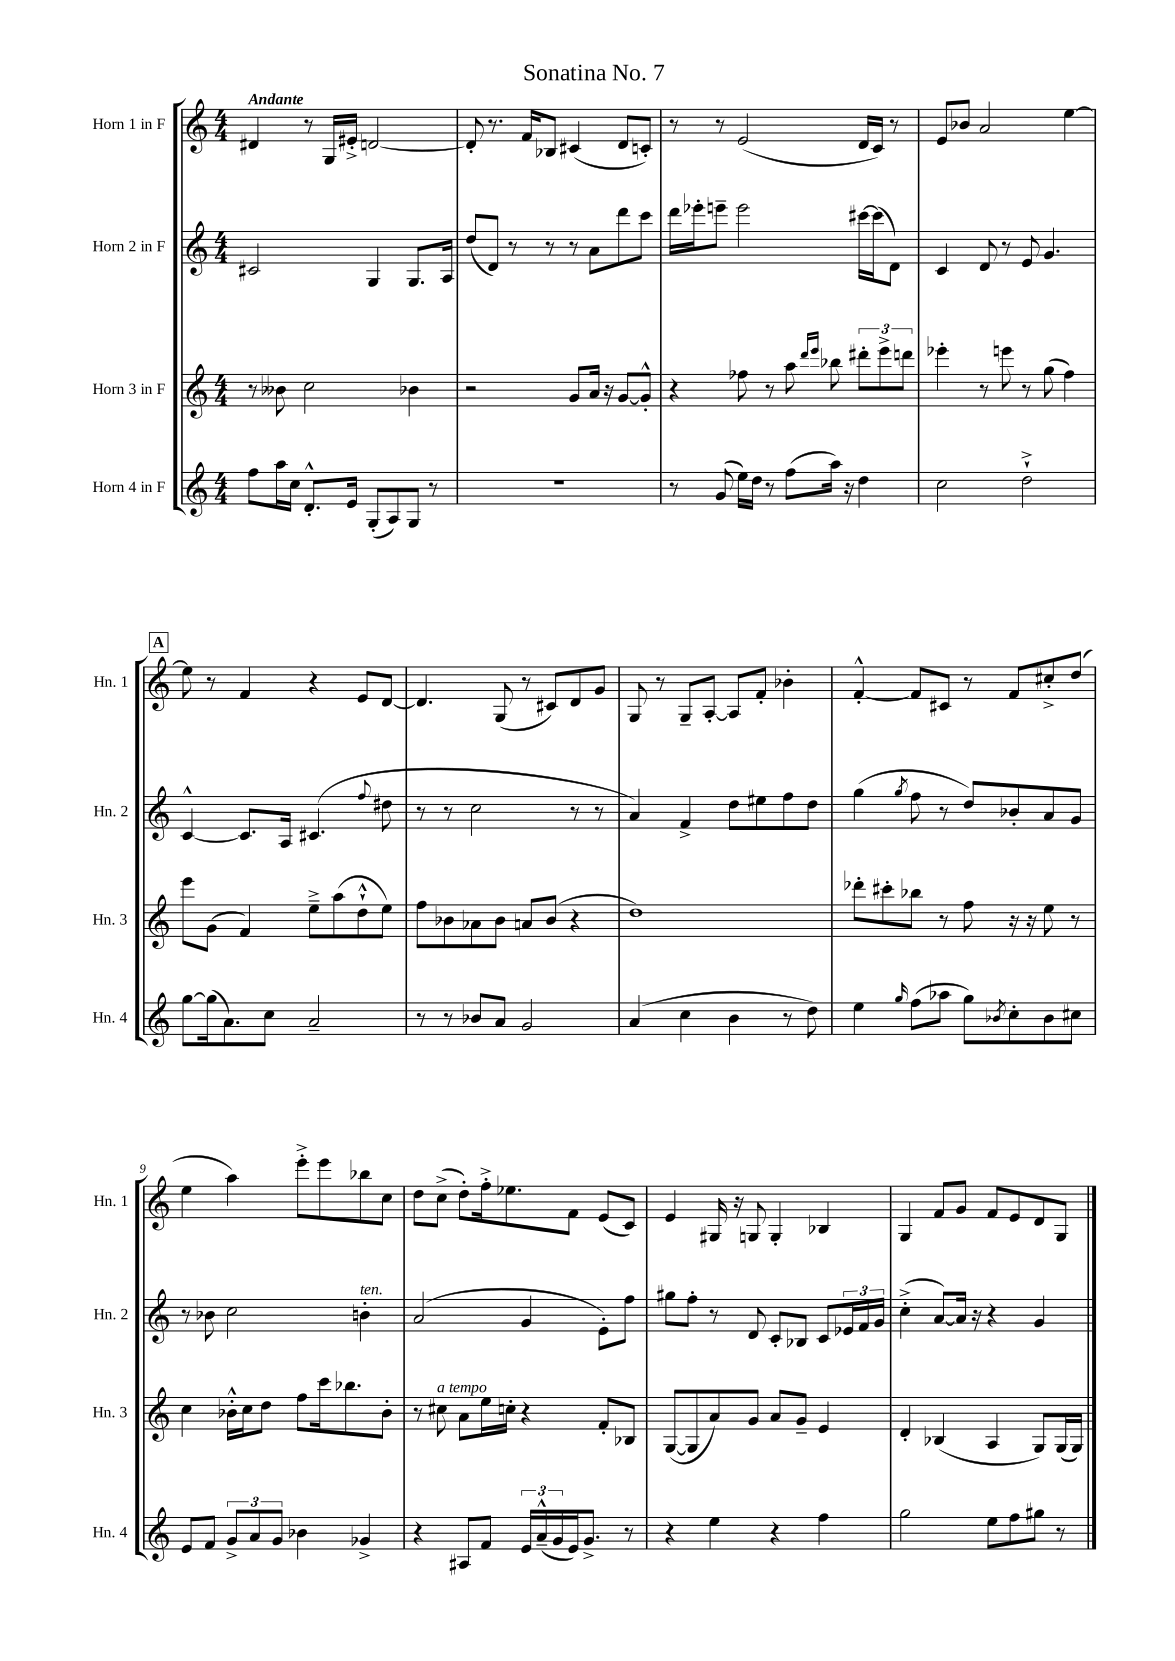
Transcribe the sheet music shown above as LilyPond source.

\header { title = "Sonatina No. 7" }
<<
\new StaffGroup <<
\new Staff = "s0" \with { instrumentName = "Horn 1 in F" shortInstrumentName = "Hn. 1" } {
    \clef treble \key c \major \numericTimeSignature \time 4/4 \tempo "Andante"
    dis'4 r8 g16 eis'16-.-> d'2~ |
    d'8-. r8. f'16 bes8 cis'4( d'8 c'8-.) |
    r8 r8 e'2( d'16 c'16) r8 |
    e'8 bes'8 a'2 e''4~ |
    \mark \markup { \box "A" } e''8 r8 f'4 r4 e'8 d'8~ |
    d'4. g8( r8 cis'8) d'8 g'8 |
    g8 r8 g8-- a8~-. a8 f'8-. bes'4-. |
    f'4~-.-^ f'8 cis'8 r8 f'8 cis''8-.-> d''8( |
    e''4 a''4) e'''8-.-> e'''8 bes''8 c''8 |
    d''8 c''8->( d''8-.) f''16-.-> ees''8. f'8 e'8( c'8) |
    e'4 gis16 r16 g8 g4-. bes4 |
    g4 f'8 g'8 f'8 e'8 d'8 g8 \bar "|." |
}
\new Staff = "s1" \with { instrumentName = "Horn 2 in F" shortInstrumentName = "Hn. 2" } {
    \clef treble \key c \major \numericTimeSignature \time 4/4
    cis'2 g4 g8. a16 |
    d''8( d'8) r8 r8 r8 a'8 d'''8 c'''8 |
    d'''16 ees'''16-. e'''8-- e'''2 cis'''16~ cis'''16( d'8) |
    c'4 d'8 r8 e'8 g'4. |
    \mark \markup { \box "A" } c'4~-^ c'8. a16 cis'4.( \appoggiatura { f''8 } dis''8 |
    r8 r8 c''2 r8 r8 |
    a'4) f'4-> d''8 eis''8 f''8 d''8 |
    g''4( \acciaccatura { g''8 } f''8 r8 d''8) bes'8-. a'8 g'8 |
    r8 bes'8 c''2 b'4-.^\markup { \italic "ten." } |
    a'2( g'4 e'8-.) f''8 |
    gis''8 f''8-. r8 d'8 c'8-. bes8 c'8 \tuplet 3/2 { ees'16 f'16 g'16 } |
    c''4-.->( a'8~) a'16 r16 r4 g'4 \bar "|." |
}
\new Staff = "s2" \with { instrumentName = "Horn 3 in F" shortInstrumentName = "Hn. 3" } {
    \clef treble \key c \major \numericTimeSignature \time 4/4
    r8 beses'8 c''2 bes'4 |
    r2 g'8 a'16 r16 g'8~ g'8-.-^ |
    r4 fes''8 r8 a''8 \grace { d'''16 e'''16 } bes''8 \tuplet 3/2 { dis'''8-. e'''8-> d'''8 } |
    ees'''4-. r8 e'''8 r8 g''8( f''4) |
    \mark \markup { \box "A" } e'''8 g'8( f'4) e''8---> a''8( d''8-!-^ e''8) |
    f''8 bes'8 aes'8 bes'8 a'8 bes'8( r4 |
    d''1) |
    des'''8-. cis'''8-. bes''8 r8 f''8 r16 r16 e''8 r8 |
    c''4 bes'16-.-^ c''16 d''8 f''8 c'''16 bes''8. bes'8-. |
    r8 cis''8^\markup { \italic "a tempo" } a'8 e''16 c''16-. r4 f'8-. bes8 |
    g8~( g8 a'8) g'8 a'8 g'8-- e'4 |
    d'4-. bes4( a4 g8) g16( g16) \bar "|." |
}
\new Staff = "s3" \with { instrumentName = "Horn 4 in F" shortInstrumentName = "Hn. 4" } {
    \clef treble \key c \major \numericTimeSignature \time 4/4
    f''8 a''16 c''16 d'8.-.-^ e'16 g8-.( a8) g8 r8 |
    R1 |
    r8 g'8( e''16) d''16 r8 f''8( a''16) r16 d''4 |
    c''2 d''2-!-> |
    \mark \markup { \box "A" } g''8~ g''16( a'8.) c''8 a'2-- |
    r8 r8 bes'8 a'8 g'2 |
    a'4( c''4 b'4 r8 d''8) |
    e''4 \grace { g''16 } f''8( aes''8 g''8) \acciaccatura { bes'8 } c''8-. bes'8 cis''8 |
    e'8 f'8 \tuplet 3/2 { g'8-> a'8 g'8 } bes'4 ges'4-> |
    r4 ais8 f'8 \tuplet 3/2 { e'16 a'16---^( g'16 } e'16) g'8.-> r8 |
    r4 e''4 r4 f''4 |
    g''2 e''8 f''8 gis''8 r8 \bar "|." |
}
>>
>>
